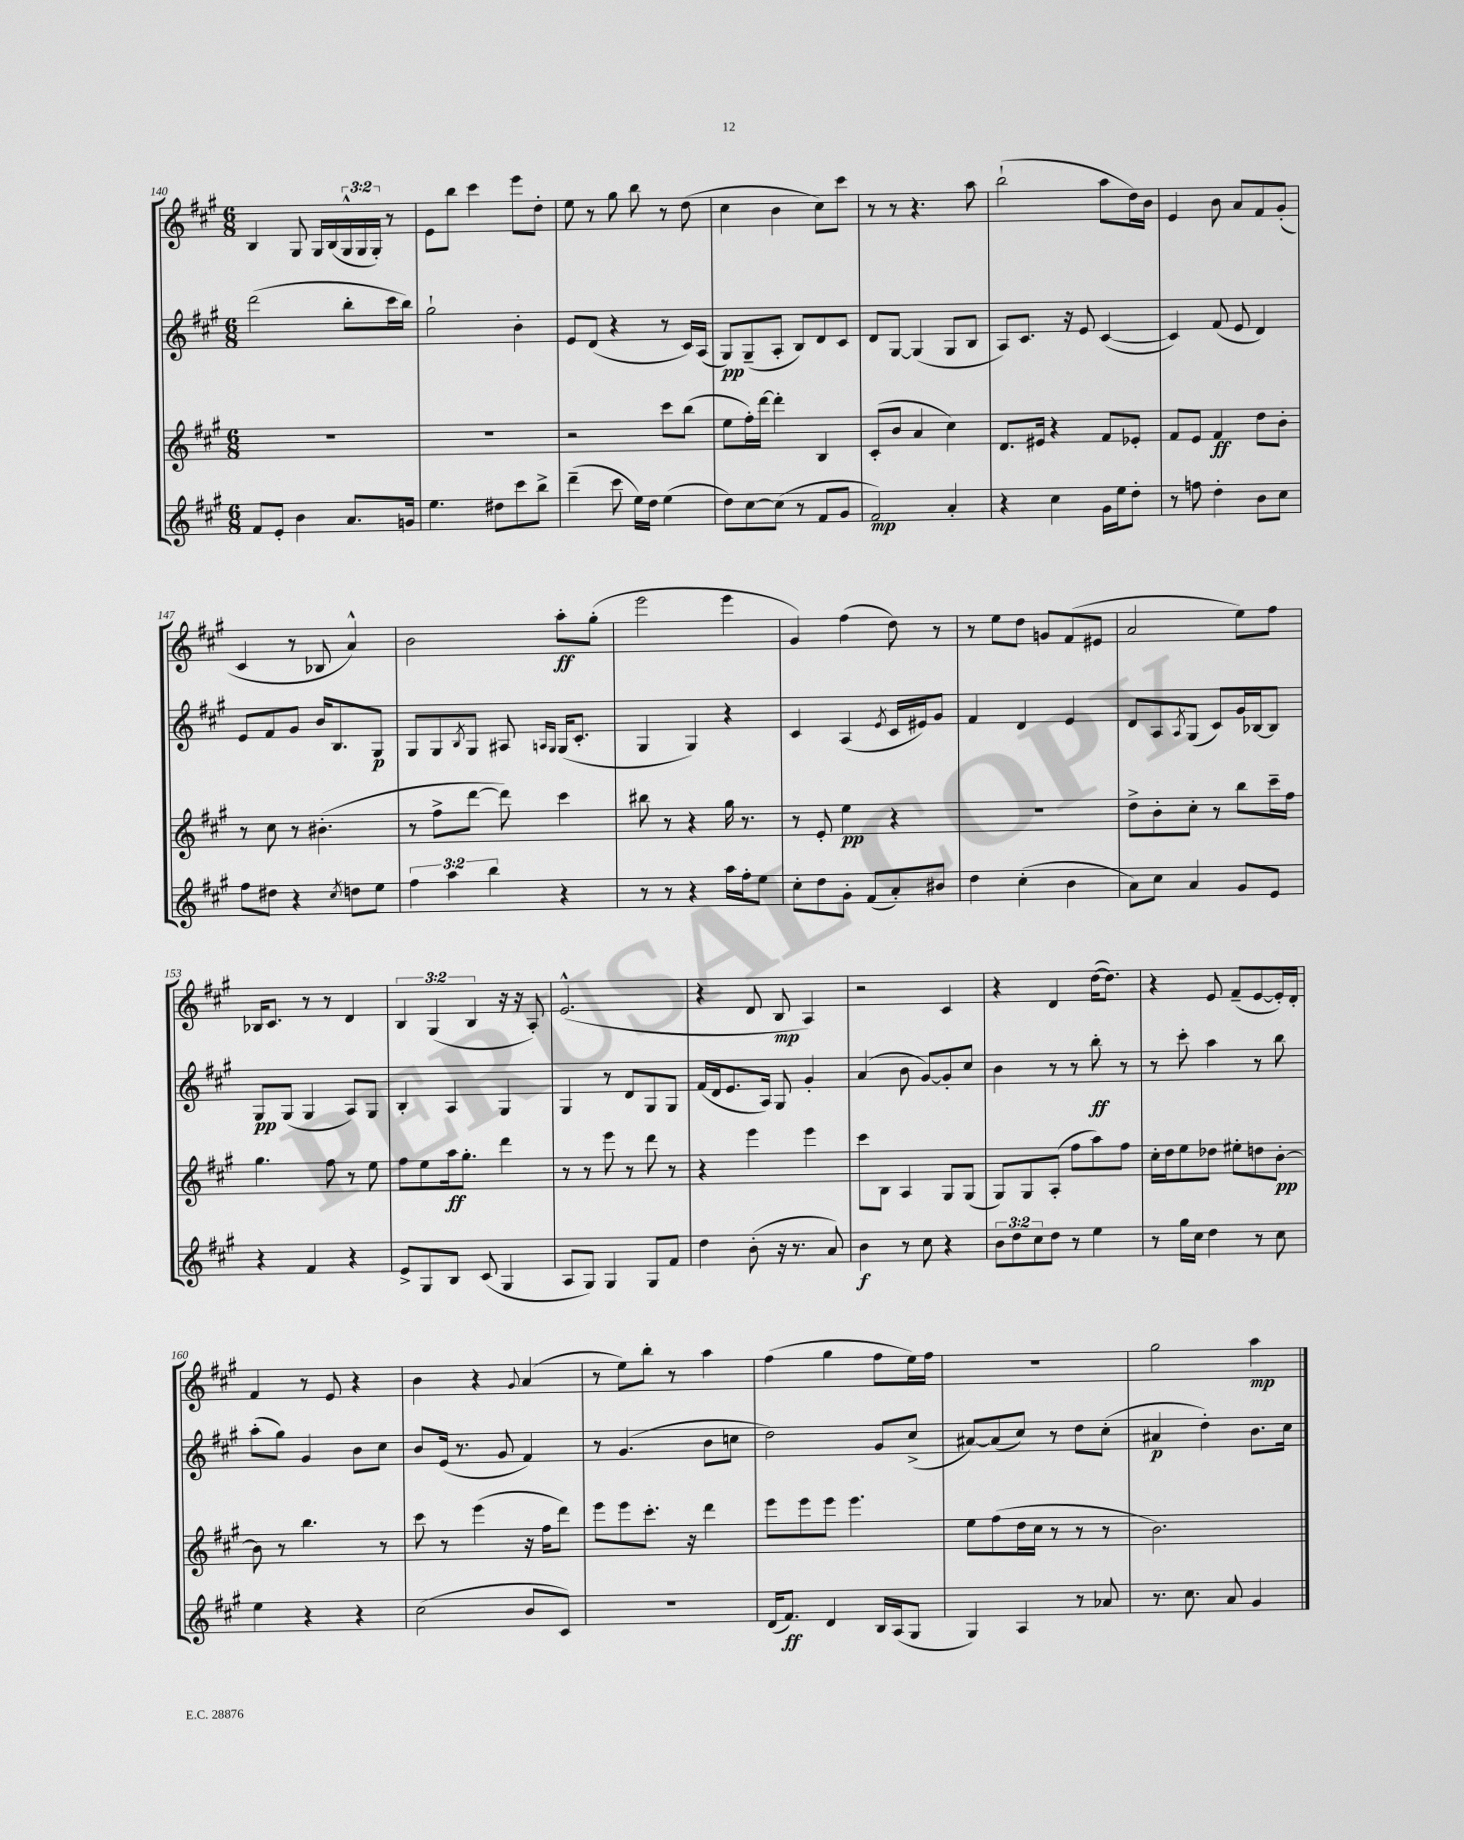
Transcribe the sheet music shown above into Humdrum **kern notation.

**kern	**kern	**kern	**kern
*staff4	*staff3	*staff2	*staff1
*clefG2	*clefG2	*clefG2	*clefG2
*k[f#c#g#]	*k[f#c#g#]	*k[f#c#g#]	*k[f#c#g#]
*M6/8	*M6/8	*M6/8	*M6/8
8f#/L	2.r	(2ddd\	4B/
8e'/J	.	.	.
4b\	.	.	8G#/
.	.	.	16G#/LL
.	.	.	(16B/
8.a/L	.	8bb'\L	24G#^^/
.	.	.	24G#/
.	.	.	24G#'/JJ)
.	.	16ccc#\L	8r
16g/Jk	.	16bb\JJ)	.
=	=	=	=
4.ee\	2.r	2gg#`\	8e\L
.	.	.	8bb\J
.	.	.	4ccc#\
8dd#\L	.	.	.
8ccc#\	.	4b'\	8eee\L
8bb^\J	.	.	8dd'\J
=	=	=	=
(4ddd~\	2r	8e/L	8ee\
.	.	(8d/J	8r
8ccc#\	.	4r	8gg#\
16ee\LL)	.	.	8bb\
16dd\JJ	.	.	.
(4ee\	8ccc#\L	8r	8r
.	(8bb\J	16c#/LL)	(8dd\
.	.	(16A/JJ	.
=	=	=	=
8dd\L)	8ee\L	8G#/L)	4cc#\
[8cc#\	16ff#'\L)	(8G#~/	.
.	[16ddd\JJ	.	.
(8cc#\]J	4ddd'\]	8A'/J	4b\
8r	.	8B/L)	.
8f#/L	4B/	8d/	8cc#\L)
8g#/J	.	8c#/J	8ccc#\J
=	=	=	=
2f#/)	(8c#'/L	8d/L	8r
.	8b/J	[8G#/J	8r
.	4a/	(4G#/]	4.r
4a'/	4cc#\)	8G#/L	.
.	.	8B/J	8aa\
=	=	=	=
4r	8.d/L	8A/L)	(2bb`\
.	.	8.c#/J	.
.	16e#/Jk	.	.
4cc#\	4r	.	.
.	.	16r	.
.	.	8e/	.
16g#\LL	8f#/L	([4c#/	8aa\L
16ee\J	.	.	.
8dd'\J	8e-'/J	.	16dd\L)
.	.	.	16b\JJ
=	=	=	=
8r	8f#/L	4c#/])	4e/
8ff\	8e/J	.	.
4dd'\	4f#/	(8f#/	8b\
.	.	8e/	8a/L
8b\L	8dd\L	4d/)	8f#/
8cc#\J	8b'\J	.	(8g#'/J
=	=	=	=
8ff#\L	8r	8e/L	4c#/
8dd#\J	8cc#\	8f#/	.
4r	8r	8g#/J	8r
.	(4.b#'\	16b/LK	8B-/
.	.	8.B/	.
8qcc#/	.	.	.
8dd\L	.	.	4a^^/)
8ee\J	.	8G#/J	.
=	=	=	=
6ff#\	8r	8G#/L	2b\
.	8ff#^\L	8G#/	.
6aa\	.	.	.
.	.	8qB/	.
.	[8ddd\J	8G#/J	.
6bb\	.	.	.
.	8ddd\])	8A#/	.
.	.	16qqA/LL	.
.	.	16qqG#/JJ	.
4r	4ccc#\	(16G#/LK	8aa'\L
.	.	8.c#'/J	.
.	.	.	(8gg#'\J
=	=	=	=
8r	8bb#\	4G#/	2eee\
8r	8r	.	.
4r	4r	4G#/)	.
16aa\LL	16gg#\	4r	4eee\
16ff#'\J	8.r	.	.
8ee\J	.	.	.
=	=	=	=
8cc#'\L	8r	4c#/	4g#/)
8dd\	8e'/	.	.
8g#'\J	4ee\	(4A/	(4ff#\
(8f#/L	.	.	.
.	.	8qe/	.
8a'/)	4r	16c#/LL	8dd\)
.	.	16e#/J)	.
8b#/J	.	8g#/J	8r
=	=	=	=
4dd\	2.r	4f#/	8r
.	.	.	8ee\L
(4cc#'\	.	4d/	8dd\J
.	.	.	8g/L
4b\	.	4e/	(8f#/
.	.	.	8e#/J
=	=	=	=
8a\L)	8dd^\L	8d/L	2a/
8cc#\J	8b'\	8A/	.
.	.	8qA/	.
4a/	8cc#'\J	(8G#/J	.
.	8r	8c#/L)	.
8g#/L	8bb\L	16g#/L	8ee\L)
.	.	[16B-/J	.
8e/J	16ccc#~\L	8B-/]J	8ff#\J
.	16ff#\JJ	.	.
=	=	=	=
4r	4.gg#\	8G#/L	16B-/LK
.	.	.	8.c#/J
.	.	(8G#/J	.
4f#/	.	4G#/	8r
.	8ff#\	.	8r
4r	8r	8A/L)	4d/
.	8ee\	8G#/J	.
=	=	=	=
8e^/L	8ff#\L	4B'/	6B/
8G#/	8ee\	.	.
.	.	.	(6G#/
8B/J	16aa\k	4A/	.
.	8.gg#'\J	.	.
.	.	.	6B/
(8c#/	.	.	.
4G#/	4ddd\	4G#/	16r
.	.	.	16r
.	.	.	8A'/)
=	=	=	=
8A/L	8r	4G#/	(2.e^^/
8G#/J)	8r	.	.
4G#/	8eee\	8r	.
.	8r	8d/L	.
8G#/L	8ddd\	8G#/	.
8f#/J	8r	8G#/J	.
=	=	=	=
4dd\	4r	(16f#/LL	4r
.	.	16d/J	.
.	.	8.e/	.
(8b'\	4eee\	.	8d/
.	.	16A/Jk)	.
16r	.	8G#/	8B/
8.r	.	.	.
.	4eee\	4g#'/	4A/)
8a/)	.	.	.
=	=	=	=
4b\	8ccc#\L	(4a/	2r
.	8B\J	.	.
8r	4A/	8b\	.
8cc#\	.	[8g#/L)	.
4r	8G#/L	8g#'/]	4c#/
.	(8G#/J	8cc#/J	.
=	=	=	=
12b\L	8G#/L)	4b\	4r
12dd\	.	.	.
.	8G#/	.	.
12cc#\	.	.	.
8dd\J	(8A'/J	8r	4d/
8r	8ff#\L	8r	.
4ee\	8aa\)	8bb'\	([16dd\LK
.	.	.	8.dd\]J)
.	8ff#\J	8r	.
=	=	=	=
8r	16cc#'\LL	8r	4r
.	16dd\J	.	.
16gg#\LL	8ee\	8ccc#'\	.
16cc#\JJ	.	.	.
4dd\	8dd-\J	4aa\	8e/
.	8ee#'\L	.	(8f#~/L
8r	8dd\	8r	[8e/
8cc#\	[8b'\J	8bb\	16e'/]L)
.	.	.	16d'/JJ
=	=	=	=
4ee\	8b\]	(8aa'\L	4f#/
.	8r	8gg#\J)	.
4r	4.bb\	4g#/	8r
.	.	.	8e/
4r	.	8b\L	4r
.	8r	8cc#\J	.
=	=	=	=
(2cc#\	8ccc#\	8b/L	4b\
.	8r	(16e/Jk	.
.	.	8.r	.
.	(4eee\	.	4r
.	.	8g#/	.
.	.	.	8qqg#/
8b/L	16r	4f#/)	(4a/
.	16ff#\LK	.	.
8c#/J)	8ddd\J)	.	.
=	=	=	=
2.r	8eee\L	8r	8r
.	8eee\	(4.g#/	8ee\L)
.	8.ccc#'\J	.	8bb'\J
.	.	.	8r
.	16r	.	.
.	4ddd\	8b\L	4aa\
.	.	8cc\J	.
=	=	=	=
(16d/LK	8eee\L	2dd\)	(4ff#\
8.f#/J)	.	.	.
.	8eee\	.	.
4d/	8eee\J	.	4gg#\
.	4.eee\	.	.
16B/LL	.	8g#/L	8ff#\L
(16A/J	.	.	.
8G#/J	.	(8cc#^/J	16ee\L)
.	.	.	16ff#\JJ
=	=	=	=
4G#/)	8ee\L	[8a#/L)	2.r
.	(8ff#\	(8a#/]	.
4A/	16dd\L	8cc#/J)	.
.	16cc#\JJ	.	.
.	8r	8r	.
8r	8r	8dd\L	.
8a-/	8r	(8cc#'\J	.
=	=	=	=
8.r	2.b\)	4a#/	2gg#\
8.cc#\	.	.	.
.	.	4dd'\)	.
8a/	.	.	.
4g#/	.	8.b\L	4aa\
.	.	16cc#\Jk	.
==	==	==	==
*-	*-	*-	*-
